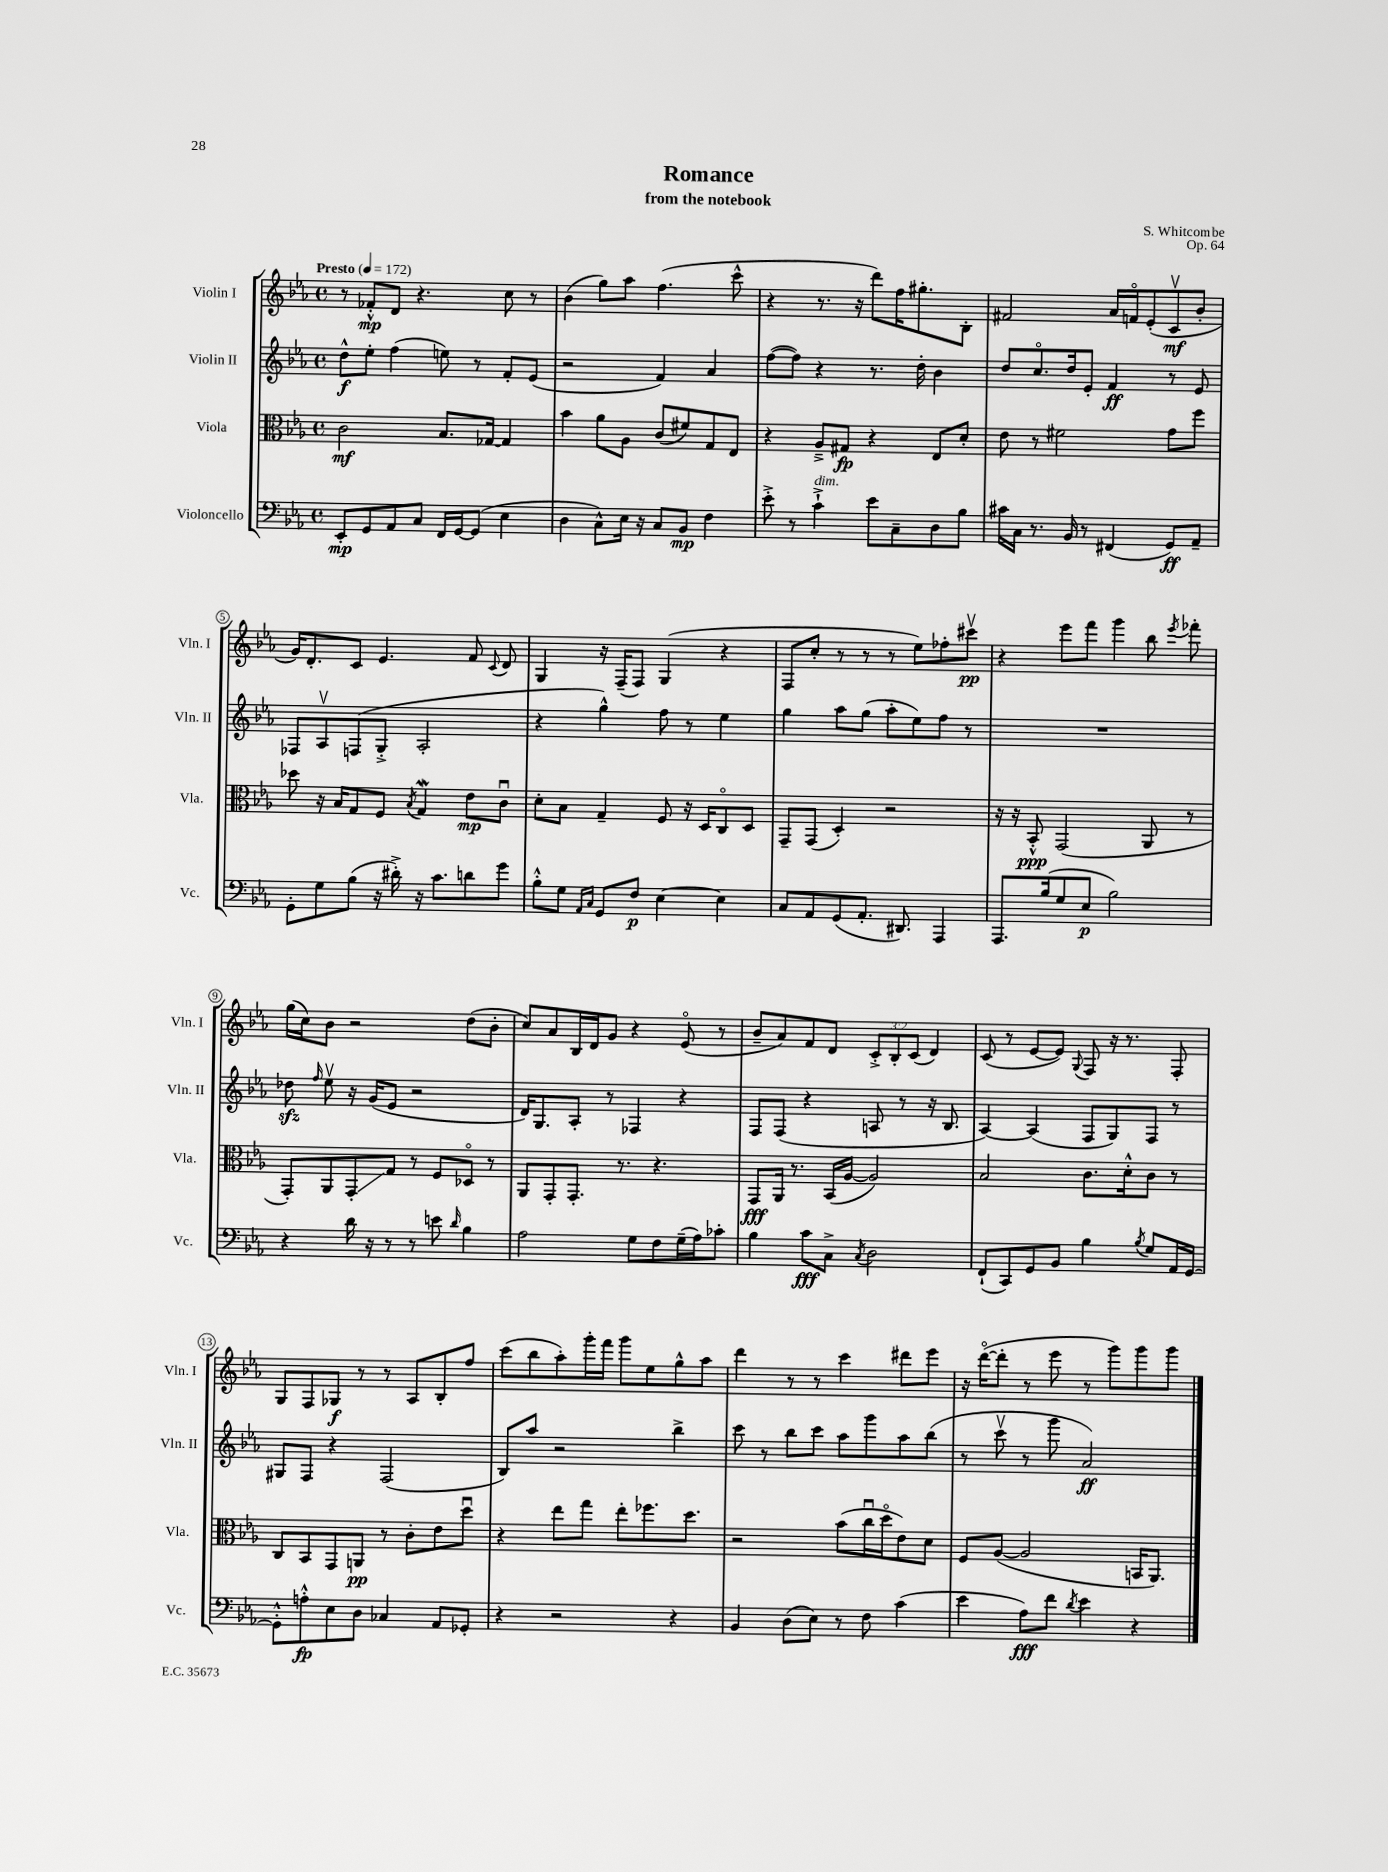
\header { title = "Romance" composer = "S. Whitcombe" subtitle = "from the notebook" opus = "Op. 64" }
<<
\new StaffGroup <<
\new Staff = "s0" \with { instrumentName = "Violin I" shortInstrumentName = "Vln. I" } {
    \clef treble \key ees \major \defaultTimeSignature \time 4/4 \override Staff.TupletNumber.text = #tuplet-number::calc-fraction-text \tempo "Presto" 4 = 172
    \autoBeamOff r8 fes'8[-.-^\mp d'8] r4. c''8 r8 |
    bes'4( g''8[) aes''8] f''4.( c'''8-^ |
    r4 r8. r16 d'''8[) f''16 gis''8.-. bes8]-. |
    fis'2 aes'16[ f'16\flageolet ees'8-.( c'8\upbow\mf bes'8]-. |
    g'16[) d'8.-. c'8] ees'4. f'8 \appoggiatura { c'8 } d'8 |
    g4 r16 f16[--( f8]) g4( r4 |
    f8[ c''8]-. r8 r8 r8 ees''8[) fes''8-. cis'''8]\upbow\pp |
    r4 ees'''8[ f'''8] g'''4 bes''8 \acciaccatura { ees'''8 } fes'''8-. |
    g''16[( c''16) bes'8] r2 d''8[( bes'8]-. |
    c''8[) aes'8 bes16 d'16 g'8] r4 ees'8\flageolet( r8 |
    bes'8[-- aes'8) f'8 d'8] \tuplet 3/2 { c'8[-.-> bes8-. c'8]( } d'4) |
    c'8( r8 ees'8[~ ees'8]) \appoggiatura { g8 } f8 r16 r8. f8-. |
    g8[ f8 ges8]\f r8 r8 aes8[ bes8-. f''8] |
    c'''8[( bes''8 aes''8-.) g'''16-. f'''16] g'''8[ ees''8 g''8-^ aes''8] |
    d'''4 r8 r8 c'''4 dis'''8[ ees'''8] |
    r16 d'''16[~\flageolet( d'''8]-. r8 ees'''8 r8 g'''8[) g'''8 g'''8] \bar "|." |
}
\new Staff = "s1" \with { instrumentName = "Violin II" shortInstrumentName = "Vln. II" } {
    \clef treble \key ees \major \defaultTimeSignature \time 4/4
    \autoBeamOff d''8[-^\f ees''8]-. f''4( e''8) r8 f'8[-. ees'8]( |
    r2 f'4) aes'4 |
    f''8[~( f''8]) r4 r8. d''16-. bes'4 |
    d''8[ c''8.\flageolet d''16 ees'8]-. f'4\ff r8 ees'8 |
    fes8[ aes8\upbow f8( g8]-.-> aes2-. |
    r4 g''4-^) f''8 r8 ees''4 |
    g''4 aes''8[ g''8]( aes''8[-. ees''8) f''8] r8 |
    R1 |
    des''8\sfz \grace { f''16 } ees''8\upbow r16 g'16[( ees'8] r2 |
    d'16[) g8. aes8]-. r8 fes4 r4 |
    f8[ f8]( r4 a8 r8 r16 bes8. |
    aes4~) aes4( f8[ g8) f8] r8 |
    gis8[ f8] r4 f2( |
    bes8[) aes''8] r2 bes''4-> |
    c'''8 r8 bes''8[ c'''8] aes''8[ g'''8 aes''8 bes''8]( |
    r8 c'''8\upbow r8 g'''8 aes'2\ff) \bar "|." |
}
\new Staff = "s2" \with { instrumentName = "Viola" shortInstrumentName = "Vla." } {
    \clef alto \key ees \major \defaultTimeSignature \time 4/4
    \autoBeamOff c'2\mf bes8.[ ges16]~ ges4 |
    bes'4 aes'8[ aes8] c'8[( fis'8) g8 ees8] |
    r4 aes8[---> gis8]\fp r4 ees8[ d'8]-. |
    ees'8 r8 fis'2 g'8[ f''8] |
    des''8 r16 bes16[ g8 f8] \acciaccatura { bes8 } g4\mordent ees'8[\mp c'8]\downbow |
    d'8[-. bes8] g4-- f8 r16 d16[ c8\flageolet d8] |
    g,8[-- g,8]( d4-.) r2 |
    r16 r16 bes,8-.-^\ppp g,2( aes,8 r8 |
    g,8[-.) aes,8 g,8-.\glissando g8] r8 f8[ des8]\flageolet r8 |
    aes,8[ g,8-. g,8.]-. r8. r4. |
    g,8[\fff aes,16] r8. bes,16[( aes16]~ aes2) |
    bes2 c'8.[ d'16-.-^ c'8] r8 |
    c8[ bes,8 g,8 a,8]\pp r8 c'8[-. ees'8 d''8]\downbow |
    r4 ees''8[ g''8] ees''8[-. fes''8. d''8.] |
    r2 bes'8[( c''16\downbow d''16\flageolet ees'8) d'8] |
    f8[ aes8]~( aes2 b,16[ aes,8.]) \bar "|." |
}
\new Staff = "s3" \with { instrumentName = "Violoncello" shortInstrumentName = "Vc." } {
    \clef bass \key ees \major \defaultTimeSignature \time 4/4
    \autoBeamOff ees,8[-.\mp g,8 aes,8 c8] f,16[ g,16~ g,8]( ees4 |
    d4 c8[-^) ees16] r16 c8[ bes,8]\mp f4 |
    ees'8-.-> r8 c'4-!->^\markup { \italic "dim." } ees'8[ c8-- d8 bes8] |
    cis'16[ c16] r8. bes,16 r8 fis,4( g,8[\ff) aes,8]-- |
    g,8[-. g8 bes8]( r16 dis'16-.->) r16 c'8.[ d'8 g'8] |
    bes8[-.-^ g8] \grace { aes,16[ c16] } g,8[ f8]\p ees4~ ees4 |
    c8[ aes,8 g,8( aes,8.]-. dis,8.) aes,,4 |
    aes,,8.[ bes16( g8 ees8]\p bes2) |
    r4 d'16 r16 r8 r8 e'8 \grace { d'16 } bes4 |
    aes2 g8[ f8 g16--( aes16) ces'8]-. |
    bes4 c'8[\fff c8]-> \acciaccatura { c8 } d2 |
    f,8[-!( c,8) g,8 bes,8] bes4 \acciaccatura { bes8 } g8[ aes,16 g,16]~ |
    g,8[-.-^ a8-.-^\fp ees8 d8] ces4 aes,8[ ges,8]-. |
    r4 r2 r4 |
    bes,4 d8[( ees8]) r8 f8 c'4( |
    ees'4 aes8[\fff) f'8] \acciaccatura { d'8 } ees'4 r4 \bar "|." |
}
>>
>>
\layout { \context { \Score \override BarNumber.stencil = #(make-stencil-circler 0.1 0.3 ly:text-interface::print) } }
